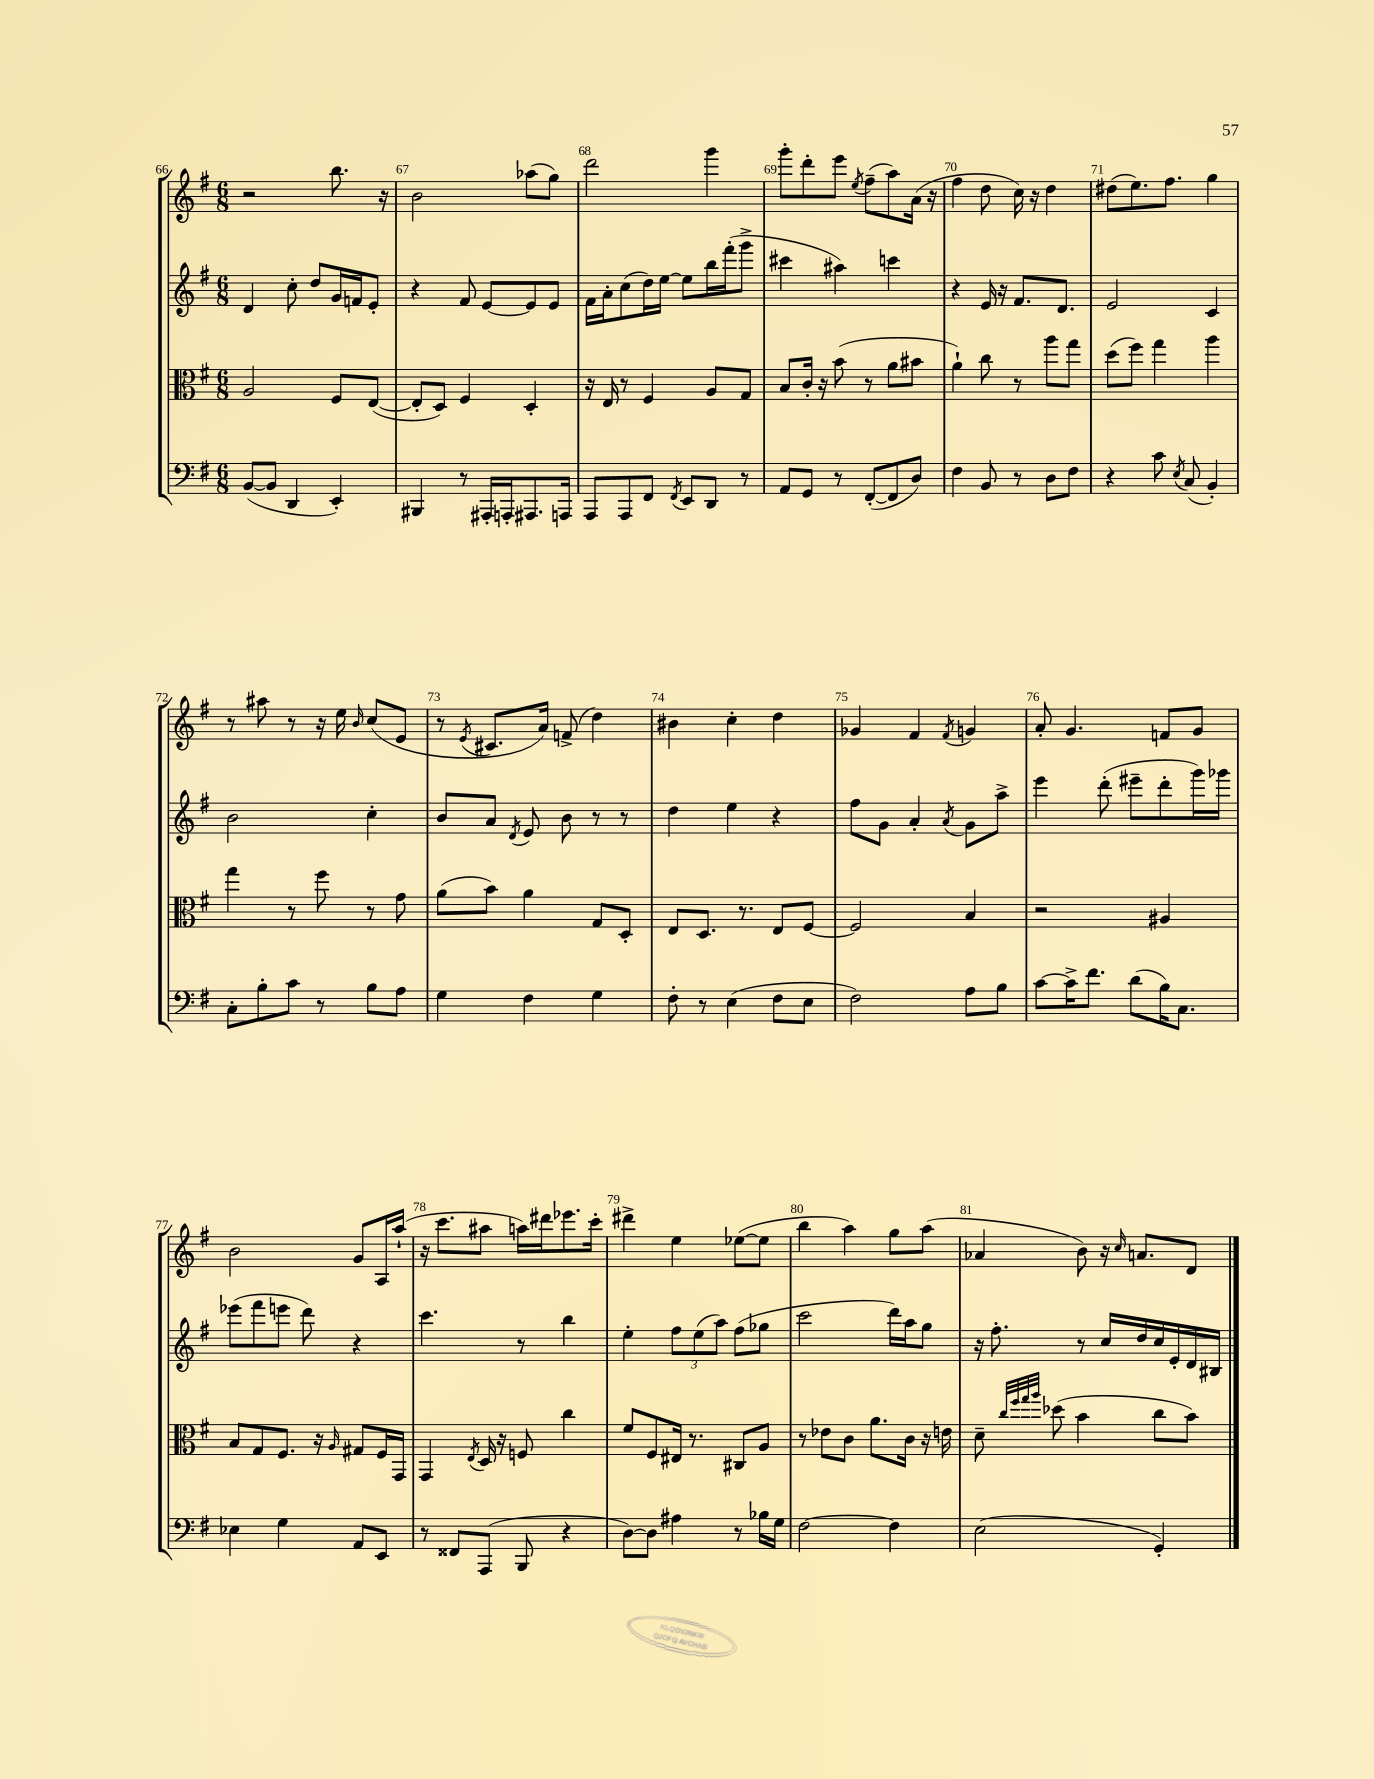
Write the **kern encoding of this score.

**kern	**kern	**kern	**kern
*part4	*part3	*part2	*part1
*staff4	*staff3	*staff2	*staff1
*clefF4	*clefC3	*clefG2	*clefG2
*k[f#]	*k[f#]	*k[f#]	*k[f#]
*M6/8	*M6/8	*M6/8	*M6/8
=66	=66	=66	=66
([8BB/L	2A/	4d/	2r
8BB/J]	.	.	.
4DD/	.	8cc'\	.
.	.	8dd/L	.
4EE'/)	8F#/L	16g/L	8.bb\
.	.	16fn/J	.
.	([8E/J	8e'/J	.
.	.	.	16r
=67	=67	=67	=67
4BBB#X/	8E'/L]	4r	2b\
.	8D/J)	.	.
8r	4F#/	8f#/	.
16AAA#X'/LL	.	[8e/L	.
16AAAn'/J	.	.	.
8.AAA#X/	4D'/	8e/]	(8aa-X\L
.	.	8e/J	8gg\J)
16AAAn/Jk	.	.	.
=68	=68	=68	=68
8AAA/L	16r	16f#\LL	2ddd\
.	16E/	16a'\J	.
8AAA/	8r	(8cc\	.
8FF#/J	4F#/	16dd\L)	.
.	.	[16ee\JJ	.
8qFF#/	.	.	.
8EE/L	.	8ee\L]	.
8DD/J	8A/L	16bb\L	4ggg\
.	.	(16fff#'\J	.
8r	8G/J	8ggg^\J	.
=69	=69	=69	=69
8AA/L	8B/L	4ccc#X\	8ggg'\L
8GG/J	16c'/Jk	.	8ddd'\
.	16r	.	.
8r	(8b\	4aa#X\)	8eee\J
.	.	.	8qee/
([8FF#'/L	8r	.	(8ff#~\L
8FF#/]	8a\L	4cccn\	8aa\)
8D/J)	8b#X\J	.	(16a\Jk
.	.	.	16r
=70	=70	=70	=70
4F#\	4a`\)	4r	4ff#\
8BB/	8cc\	16e/	8dd\
.	.	16r	.
8r	8r	8.f#/L	16cc\)
.	.	.	16r
8D\L	8aa\L	.	4dd\
.	.	8.d/J	.
8F#\J	8gg\J	.	.
=71	=71	=71	=71
4r	(8dd\L	2e/	(8dd#X\L
.	8ff#\J)	.	8.ee\)
8c\	4gg\	.	.
.	.	.	8.ff#\J
8qE/	.	.	.
(8C/	.	.	.
4BB'/)	4aa\	4c/	4gg\
!!LO:LB:g=z
=72	=72	=72	=72
8C'\L	4gg\	2b\	8r
8B'\	.	.	8aa#X\
8c\J	8r	.	8r
8r	8ff#\	.	16r
.	.	.	16ee\
.	.	.	16qqb/
8B\L	8r	4cc'\	(8cc/L
8A\J	8g\	.	8e/J
=73	=73	=73	=73
4G\	(8a\L	8b/L	8r
.	.	.	8qe/
.	8b\J)	8a/J	8.c#X/L
.	.	8qd/	.
4F#\	4a\	8e/	.
.	.	.	16a/Jk)
.	.	8b\	(8fn^/
4G\	8G/L	8r	4dd\)
.	8D'/J	8r	.
=74	=74	=74	=74
8F#'\	8E/L	4dd\	4b#X\
8r	8.D/J	.	.
(4E\	.	4ee\	4cc'\
.	8.r	.	.
8F#\L	8E/L	4r	4dd\
8E\J	[8F#/J	.	.
=75	=75	=75	=75
2F#\)	2F#/]	8ff#\L	4g-X/
.	.	8g\J	.
.	.	4a'/	4f#/
.	.	8qa/	8qf#/
8A\L	4B/	8g\L	4gn/
8B\J	.	8aa^\J	.
=76	=76	=76	=76
[8c\L	2r	4eee\	8a'/
16c^\K]	.	.	4.g/
8.f#\J	.	.	.
.	.	(8ddd'\	.
(8d\L	.	8eee#X~\L	.
16B\K)	4A#X/	8ddd'\	8fn/L
8.C\J	.	.	.
.	.	16ggg\L)	8g/J
.	.	16ggg-X\JJ	.
!!LO:LB:g=z
=77	=77	=77	=77
4E-X\	8B/L	(8eee-X\L	2b\
.	8G/	8fff#\	.
4G\	8.F#/J	8eeen\J	.
.	.	8ddd\)	.
.	16r	.	.
.	16qqA/	.	.
8AA/L	8G#X/L	4r	8g/L
8EE/J	16F#/L	.	16A/L
.	16GG/JJ	.	(16aa`/JJ
=78	=78	=78	=78
8r	4GG/	4.ccc\	16r
.	.	.	8.ccc\L
8FF##X/L	.	.	.
.	8qE/	.	.
(8AAA/J	16D/	.	8aa#X\J
.	16r	.	.
8BBB/	8Fn/	8r	16aan\LL)
.	.	.	16ddd#X\J
4r	4cc\	4bb\	8.eee-X\
.	.	.	16ccc'\Jk
=79	=79	=79	=79
[8D\L)	8f#/L	4ee'\	4ddd#X^\
8D\J]	8F#/	.	.
4A#X\	16E#X/Jk	12ff#\L	4ee\
.	8.r	.	.
.	.	(12ee\	.
.	.	12aa\J)	.
8r	8C#X/L	(8ff#\L	([8ee-X\L
16B-X\LL	8A/J	8gg-X\J	8ee-\J]
16G\JJ	.	.	.
=80	=80	=80	=80
[2F#\	8r	2ccc\	4bb\
.	8e-X\L	.	.
.	8c\J	.	4aa\)
.	8.a\L	.	.
4F#\]	.	16ddd\LL)	8gg\L
.	16c\Jk	16aa\J	.
.	16r	8gg\J	(8aa\J
.	16en\	.	.
=81	=81	=81	=81
(2E\	8d~\	16r	4a-X/
.	.	8.ff#'\	.
.	32qqcc/LLL	.	.
.	32qqff#/	.	.
.	32qqgg/	.	.
.	32qqaa/JJJ	.	.
.	(8dd-X\	.	.
.	4b\	8r	8b\)
.	.	16cc/LL	16r
.	.	.	16qqcc/
.	.	16dd/	8.an/L
4GG'/)	8cc\L	16cc/	.
.	.	16e'/	.
.	8b\J)	16d/	8d/J
.	.	16B#X/JJ	.
==	==	==	==
*-	*-	*-	*-
